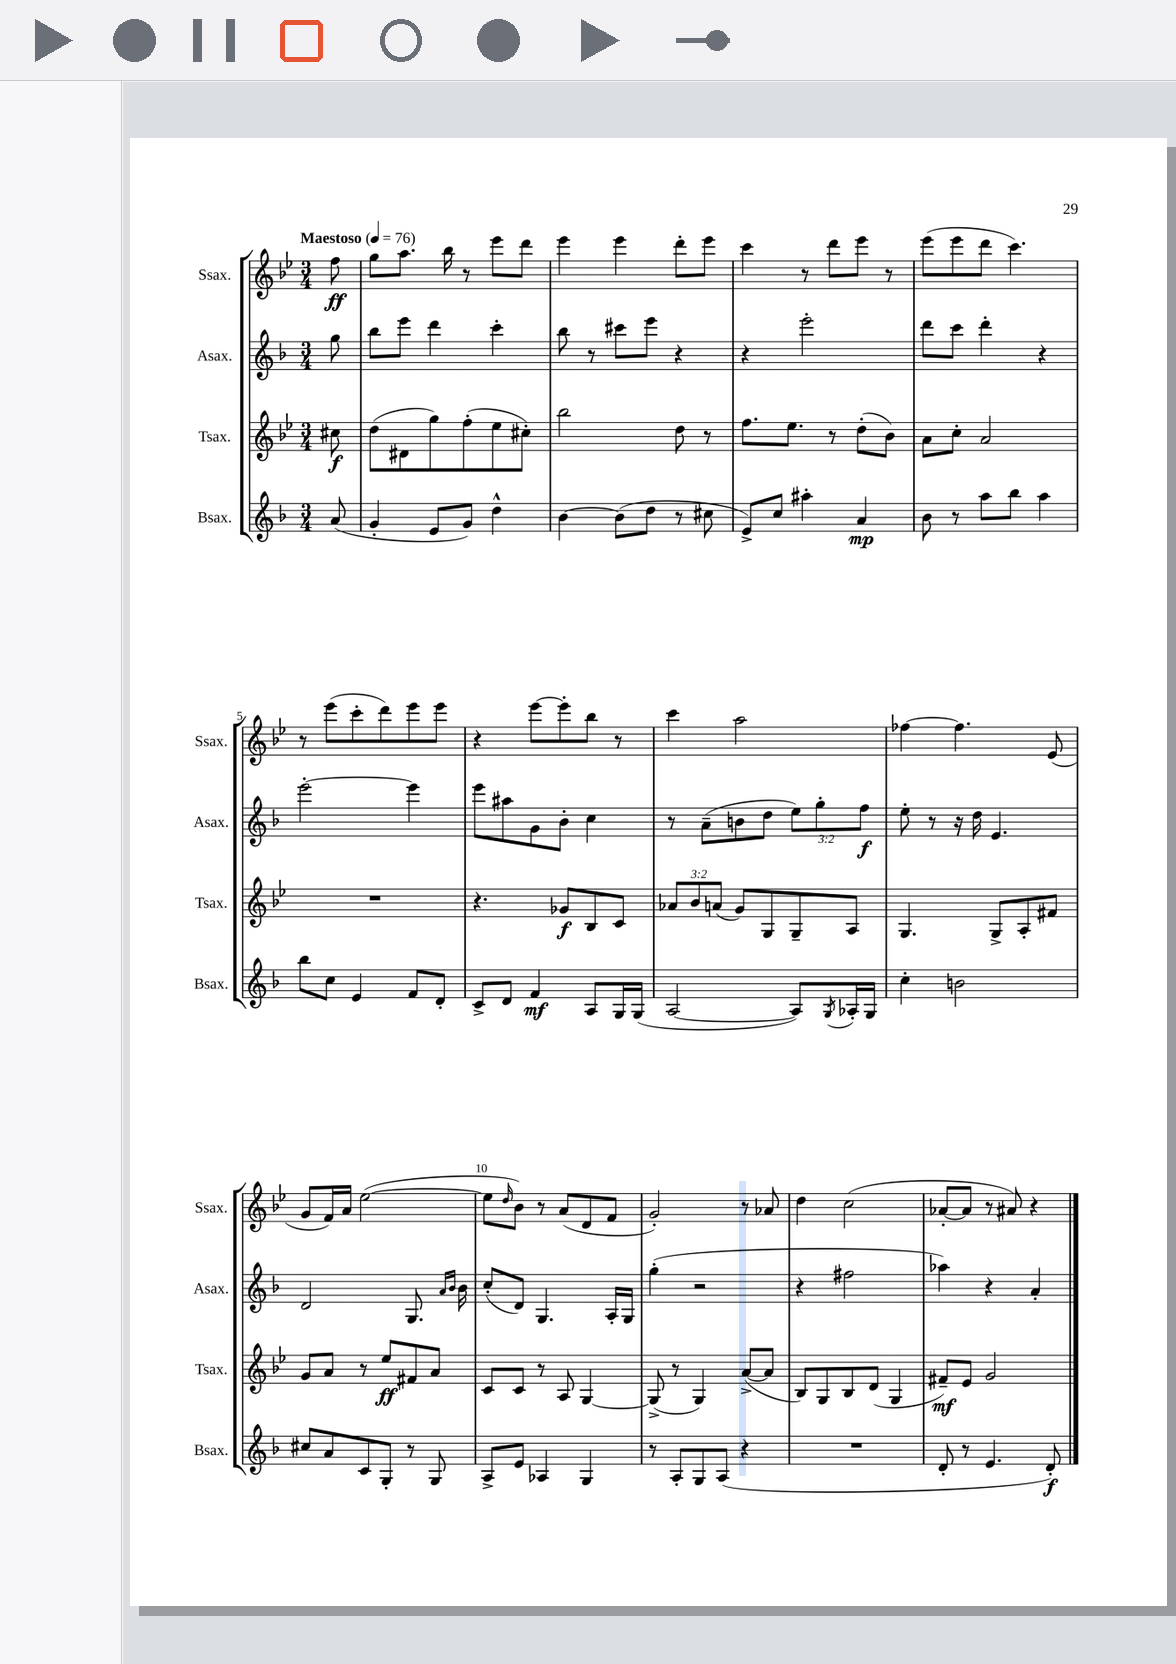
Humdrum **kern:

**kern	**kern	**kern	**kern
*staff4	*staff3	*staff2	*staff1
*clefG2	*clefG2	*clefG2	*clefG2
*k[b-]	*k[b-e-]	*k[b-]	*k[b-e-]
*M3/4	*M3/4	*M3/4	*M3/4
*MM76	*MM76	*MM76	*MM76
(8a/	8cc#\	8gg\	8ff\
=	=	=	=
4g'/	(8dd\L	8bb-\L	8gg\L
.	8d#\	8eee\J	8.aa\J
8e/L	8gg\)	4ddd\	.
.	.	.	16bb-\
8g/J)	(8ff'\	.	8r
4dd^^\	8ee-\	4ccc'\	8eee-\L
.	8cc#'\J)	.	8ddd\J
=	=	=	=
[4b-\	2bb-\	8bb-\	4eee-\
.	.	8r	.
(8b-\]L	.	8ccc#\L	4eee-\
8dd\J	.	8eee\J	.
8r	8dd\	4r	8ddd'\L
8cc#\	8r	.	8eee-\J
=	=	=	=
8e^/L)	8.ff\L	4r	4ccc\
8cc/J	.	.	.
.	8.ee-\J	.	.
4aa#'\	.	2eee'\	8r
.	8r	.	8ddd\L
4a/	(8dd'\L	.	8eee-\J
.	8b-\J)	.	8r
=	=	=	=
8b-\	8a\L	8ddd\L	(8eee-\L
8r	8cc'\J	8ccc\J	8eee-\
8aa\L	2a/	4ddd'\	8ddd\J
8bb-\J	.	.	4.ccc\)
4aa\	.	4r	.
=	=	=	=
8bb-\L	2.r	[2eee'\	8r
8cc\J	.	.	(8eee-\L
4e/	.	.	8ccc'\
.	.	.	8ddd\)
8f/L	.	4eee\]	8eee-\
8d'/J	.	.	8eee-\J
=	=	=	=
8c^/L	4.r	8eee\L	4r
8d/J	.	8aa#\	.
4f/	.	8g\	[8eee-\L
.	8g-/L	8b-'\J	8eee-'\]
8A/L	8B-/	4cc\	8bb-\J
16G/L	8c/J	.	8r
(16G/JJ	.	.	.
=	=	=	=
[2A/	12a-/L	8r	4ccc\
.	12b-/	.	.
.	.	(8a~\L	.
.	(12a/J	.	.
.	8g/L)	8b\	2aa\
.	8G/	8dd\J	.
8A/]L)	8G~/	12ee\L)	.
.	.	12gg'\	.
8qG/	.	.	.
16A-'/L	8A/J	.	.
.	.	12ff\J	.
16G/JJ	.	.	.
=	=	=	=
4cc'\	4.G/	8ee'\	[4ff-\
.	.	8r	.
2b\	.	16r	4.ff-\]
.	.	16dd\	.
.	8G^/L	4.e/	.
.	8A'/	.	.
.	8f#/J	.	(8e-/
=	=	=	=
8cc#/L	8g/L	2d/	8g/L
8a/	8a/J	.	16f/L)
.	.	.	16a/JJ
8c/	8r	.	([2ee-\
8G'/J	8ee-/L	.	.
8r	8f#/	8.G/	.
8G/	8a/J	.	.
.	.	16qqa/LL	.
.	.	16qqb-/JJ	.
.	.	16b-\	.
=	=	=	=
8A^/L	8c/L	(8cc'/L	8ee-\]L
.	.	.	16qqdd/
8e/J	8c/J	8d/J)	8b-\J)
4A-/	8r	4.G/	8r
.	8A/	.	(8a/L
4G/	[4G/	.	8d/
.	.	16A'/LL	8f/J
.	.	16G/JJ	.
=	=	=	=
8r	(8G^/]	(4gg'\	2g'/)
8A'/L	8r	.	.
8G/	4G/)	2r	.
(8A/J	.	.	.
4r	([8a^/L	.	8r
.	8a/]J	.	8a-/
=	=	=	=
2.r	8B-/L)	4r	4dd\
.	8G/	.	.
.	8B-/	2ff#\	(2cc\
.	(8d/J	.	.
.	4G/	.	.
=	=	=	=
8d'/	8f#~/L)	4aa-\)	[8a-'/L
8r	8e-/J	.	8a-/]J
4.e/	2g/	4r	8r
.	.	.	8a#/)
.	.	4a'/	4r
8d'/)	.	.	.
==	==	==	==
*-	*-	*-	*-
